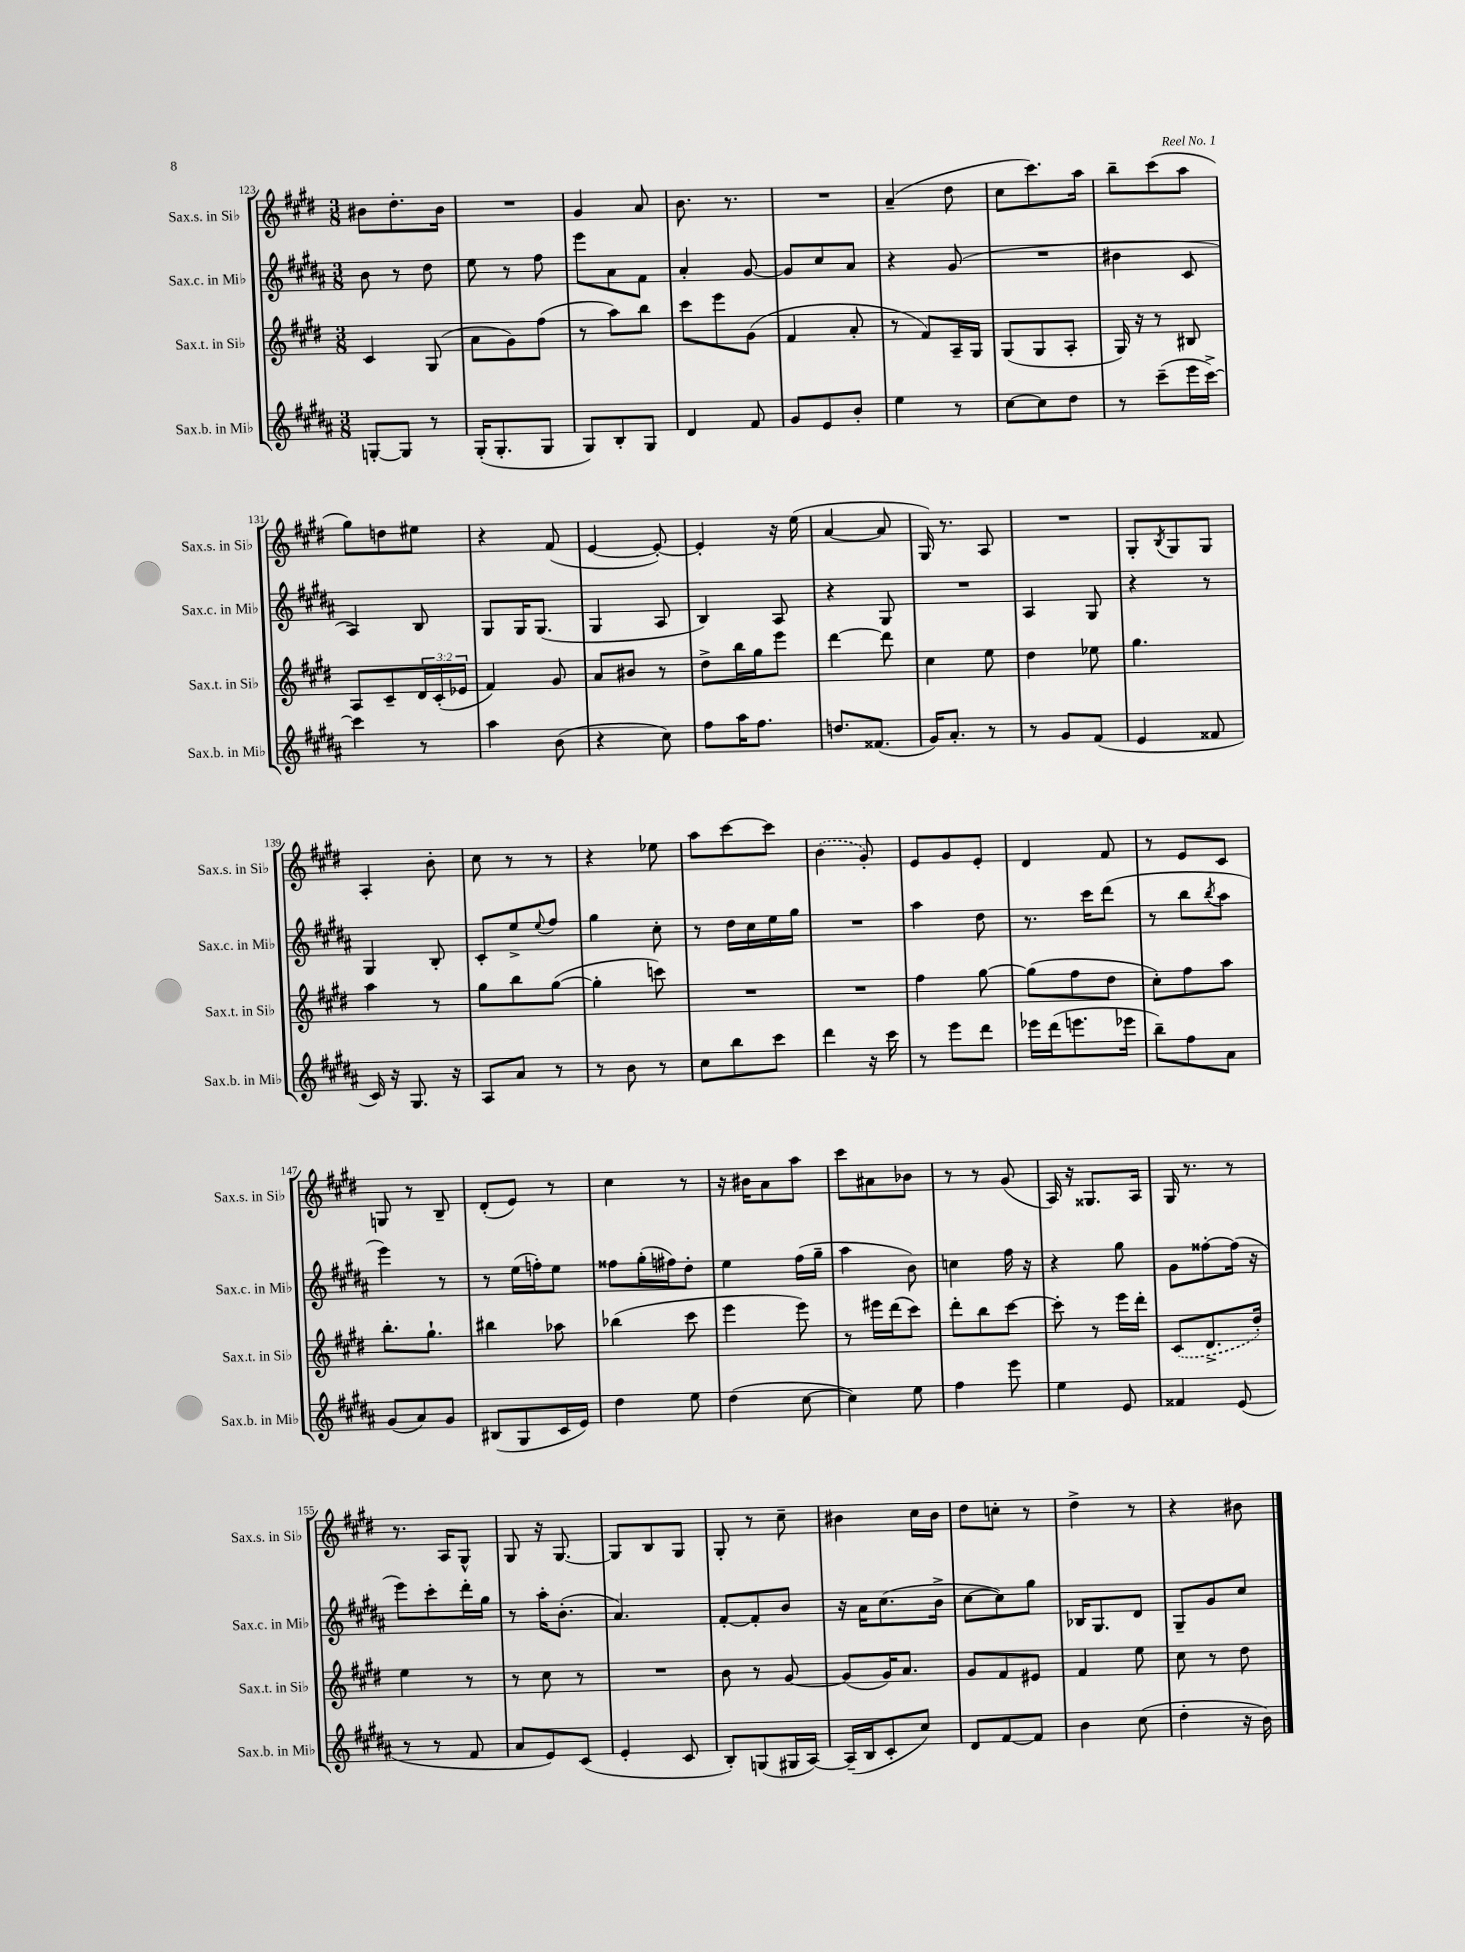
<<
\new StaffGroup <<
\new Staff = "s0" \with { instrumentName = "Sax.s. in Sib" shortInstrumentName = "Sax.s. in Sib" } {
    \clef treble \key e \major \numericTimeSignature \time 3/8
    bis'8 dis''8.-. bis'16 |
    R4. |
    gis'4 a'8 |
    b'8. r8. |
    R4. |
    a'4--( dis''8 |
    cis''8 cis'''8.) a''16 |
    b''8-- cis'''8( a''8 |
    gis''8) d''8 eis''8 |
    r4 fis'8( |
    e'4~ e'8~-.) |
    e'4-. r16 e''16( |
    a'4~ a'8 |
    gis16) r8. a8 |
    R4. |
    gis8-. \acciaccatura { b8 } gis8 gis8 |
    a4-. b'8-. |
    cis''8 r8 r8 |
    r4 ees''8 |
    a''8 cis'''8~ cis'''8 |
    \once \slurDashed b'4( gis'8-.) |
    e'8 gis'8 e'8-. |
    dis'4 fis'8 |
    r8 e'8 cis'8 |
    g8 r8 b8-- |
    dis'8-.( e'8) r8 |
    cis''4 r8 |
    r16 bis'16 a'8 a''8 |
    cis'''8 ais'8 bes'8 |
    r8 r8 gis'8( |
    a16) r16 gisis8. a16 |
    gis16 r8. r8 |
    r8. a16 gis8-^ |
    gis8 r16 gis8.~ |
    gis8 b8 gis8 |
    gis8-. r8 cis''8-- |
    bis'4 cis''16 bis'16 |
    dis''8 c''8-. r8 |
    dis''4-> r8 |
    r4 bis'8 \bar "|." |
}
\new Staff = "s1" \with { instrumentName = "Sax.c. in Mib" shortInstrumentName = "Sax.c. in Mib" } {
    \clef treble \key b \major \numericTimeSignature \time 3/8
    b'8 r8 dis''8 |
    e''8 r8 fis''8 |
    e'''8 ais'8 fis'8 |
    ais'4-. gis'8~ |
    gis'8 cis''8 ais'8 |
    r4 gis'8( |
    R4. |
    bis'4 cis'8 |
    ais4) b8 |
    gis8 gis16 gis8.( |
    gis4 ais8 |
    b4) ais8 |
    r4 gis8 |
    R4. |
    ais4 gis8 |
    r4 r8 |
    gis4 b8-. |
    cis'8-. e''8-> \appoggiatura { e''8 } fis''8 |
    gis''4 cis''8-. |
    r8 dis''16 cis''16 e''16 gis''16 |
    R4. |
    ais''4 dis''8 |
    r8. cis'''16 dis'''8( |
    r8 b''8 \acciaccatura { b''8 } ais''8 |
    e'''4) r8 |
    r8 e''16( f''16-.) e''8 |
    fisis''8 gis''16-.( fis''16) dis''8-. |
    e''4 fis''16( gis''16-- |
    ais''4 b'8) |
    c''4 fis''16 r16 |
    r4 gis''8 |
    gis'8 fisis''8~-. fisis''16( r16 |
    e'''8) cis'''8-. dis'''16-. gis''16 |
    r8 ais''16-. b'8.-.( |
    ais'4.) |
    fis'8~-. fis'8-. b'8 |
    r16 ais'16 cis''8.( b'16-> |
    cis''8~ cis''8) gis''8 |
    bes16 gis8. dis'8 |
    gis8-- gis'8 cis''8 \bar "|." |
}
\new Staff = "s2" \with { instrumentName = "Sax.t. in Sib" shortInstrumentName = "Sax.t. in Sib" } {
    \clef treble \key e \major \numericTimeSignature \time 3/8 \override Staff.TupletNumber.text = #tuplet-number::calc-fraction-text
    cis'4 gis8( |
    a'8 gis'8) fis''8( |
    r8 a''8) b''8 |
    cis'''8 e'''8 gis'8( |
    fis'4 a'8-. |
    r8 fis'8) a16-- gis16 |
    gis8( gis8 a8-. |
    gis16) r16 r8 bis8 |
    a8 cis'8-- \tuplet 3/2 { dis'16 cis'16-.( ees'16 } |
    fis'4) gis'8 |
    a'8 bis'8 r8 |
    dis''8-> b''16 gis''16 e'''8 |
    dis'''4~ dis'''8 |
    cis''4 e''8 |
    dis''4 ees''8 |
    gis''4. |
    a''4 r8 |
    gis''8 b''8 gis''8~( |
    gis''4-. c'''8) |
    R4. |
    R4. |
    fis''4 gis''8~ |
    gis''8( fis''8 dis''8 |
    cis''8-.) fis''8 a''8 |
    b''8.-. gis''8.-! |
    bis''4 aes''8 |
    bes''4( cis'''8 |
    e'''4 e'''8) |
    r8 eis'''16 dis'''16( cis'''8) |
    dis'''8-. b''8 cis'''8~ |
    cis'''8-. r8 e'''16 dis'''16-. |
    \once \slurDashed cis'8( dis'8.-> dis''16-.) |
    e''4 r8 |
    r8 cis''8 r8 |
    R4. |
    b'8 r8 gis'8~ |
    gis'8( gis'16) a'8. |
    gis'8 fis'8 eis'8 |
    fis'4 e''8 |
    cis''8 r8 dis''8 \bar "|." |
}
\new Staff = "s3" \with { instrumentName = "Sax.b. in Mib" shortInstrumentName = "Sax.b. in Mib" } {
    \clef treble \key b \major \numericTimeSignature \time 3/8
    g8~-. g8 r8 |
    gis16-.( gis8.-. gis8 |
    gis8) b8-. gis8 |
    dis'4 fis'8 |
    gis'8 e'8 b'8-. |
    e''4 r8 |
    cis''8~ cis''8 dis''8 |
    r8 cis'''8--( e'''16 cis'''16~->) |
    cis'''4 r8 |
    ais''4 b'8( |
    r4 cis''8) |
    fis''8 ais''16 fis''8. |
    d''8. fisis'8.( |
    gis'16) ais'8.-. r8 |
    r8 gis'8 fis'8( |
    e'4 fisis'8 |
    cis'16) r16 gis8. r16 |
    ais8 ais'8 r8 |
    r8 b'8 r8 |
    cis''8 b''8 cis'''8 |
    dis'''4 r16 cis'''16 |
    r8 e'''8 dis'''8 |
    ees'''16 dis'''16( e'''8. ees'''16 |
    b''8--) fis''8 ais'8 |
    gis'8( ais'8) gis'8 |
    bis8( gis8 cis'16 e'16) |
    dis''4 e''8 |
    dis''4( cis''8~ |
    cis''4) e''8 |
    fis''4 e'''8 |
    e''4 e'8 |
    fisis'4 e'8( |
    r8 r8 fis'8 |
    ais'8 e'8) cis'8( |
    e'4-. cis'8 |
    b8-.) g8( gis16 ais16~) |
    ais16--( b16 cis'8-. cis''8) |
    dis'8 fis'8~ fis'8 |
    b'4 cis''8( |
    dis''4-. r16 b'16) \bar "|." |
}
>>
>>
\layout { \context { \Score currentBarNumber = #123 } }
